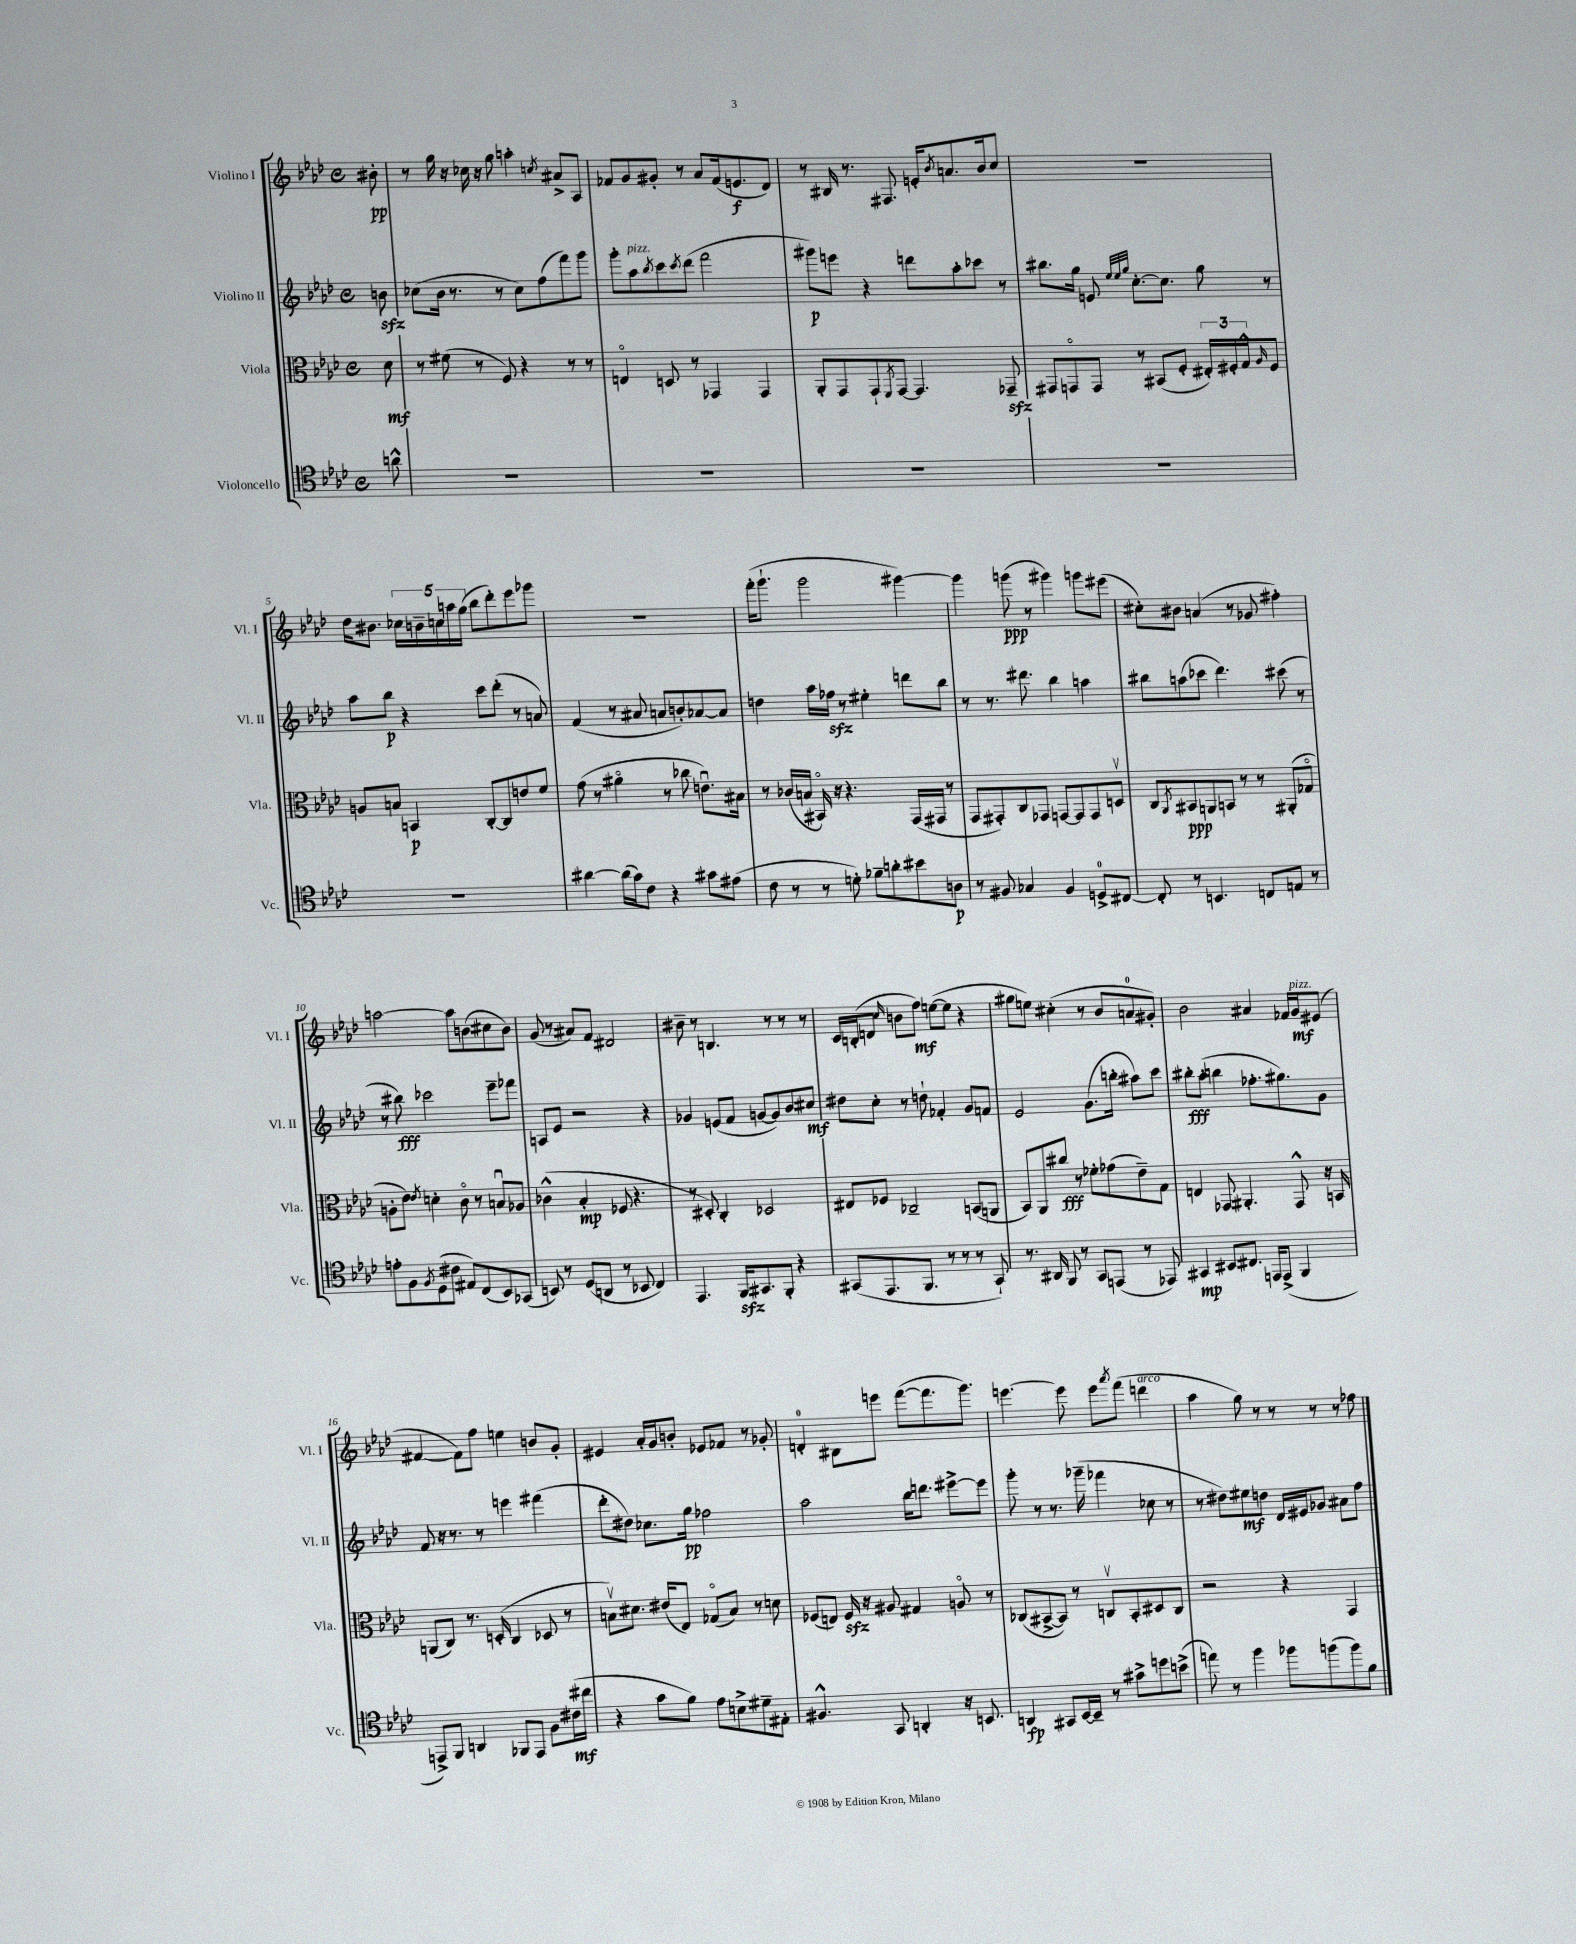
<<
\new StaffGroup <<
\new Staff = "s0" \with { instrumentName = "Violino I" shortInstrumentName = "Vl. I" } {
    \clef treble \key aes \major \defaultTimeSignature \time 4/4 \partial 8
    bis'8-.\pp |
    r8 g''16 r16 ces''16 r16 g''8 a''4-. \acciaccatura { c''8 } ais'8-> aes8 |
    fes'8 g'8 gis'8-. r8 aes'8 fes'16( e'8.\f des'8) |
    r8 bis16 r8. fis8. e'16-. \acciaccatura { bes'8 } a'8. bes'16 c''8 |
    R1 |
    des''16 bis'8. \tuplet 5/4 { ces''16 b'16-- c''16 a''16 g''16( } bes''8 des'''8-.) ees'''8 ges'''8 |
    R1 |
    f'''16-.( g'''8.-! g'''2 gis'''4~) |
    gis'''4 g'''8\ppp( r8 gis'''4) g'''8 eis'''8( |
    cis''8-.) bis'8 a'4( r8 ges'8 fis''4-.) |
    a''2~ a''8 b'8( cis''8 b'8) |
    g'8( r8 ais'8) f'8 dis'2 |
    bis'8-- r8 b4. r8 r8 r8 |
    c'16 b16-.( d'8 \grace { c''16 } b'8 f''8\mf) e''8~( e''8 r4 |
    gis''8 e''8) cis''4-.( r8 bes'8 a'8-0 gis'8-.) |
    bes'2 ais'4 fes'16 g'16\mf^\markup { \italic "pizz." } eis'8( |
    fis'4~ fis'8) f''8 e''4 b'8 g'8-. |
    eis'4 aes'16-. g'16 b'8-. ees'8 fes'8 r8 ges'8-. |
    d'4-0-. bis8 e'''8 f'''8~( f'''8. g'''8.) |
    e'''4.~ e'''8 e'''8 \acciaccatura { aes'''8 } f'''8( d'''4^\markup { \italic "arco" } |
    aes''4 g''8) r8 r8 r8 r8 fes''8 \bar "|." |
}
\new Staff = "s1" \with { instrumentName = "Violino II" shortInstrumentName = "Vl. II" } {
    \clef treble \key aes \major \defaultTimeSignature \time 4/4 \partial 8
    b'8\sfz |
    ces''8( bes'16 r8. r8 ces''8) f''8( f'''8) g'''8 |
    g'''8-. aes''8^\markup { \italic "pizz." } \acciaccatura { bes''8 } c'''8 \acciaccatura { c'''8 } des'''8( f'''2 |
    gis'''8\p) e'''8 r4 d'''8 aes''8-. ces'''8 r8 |
    bis''8. g''16 e'8 \grace { ees''32 ees''32 g''32 } c''8.~-. c''8. g''8 r8 |
    aes''8 bes''8\p r4 c'''8 des'''8-.( r8 a'8) |
    f'4( r8 ais'8 a'8 b'8-.) aes'8~ aes'8 |
    d''4 aes''16 fes''16\sfz r8 eis''4-. d'''8 bes''8 |
    r8 r8. dis'''8. bes''4 a''4 |
    bis''8 a''8( ces'''8 des'''4.) cis'''8( r8 |
    r8 bis''8\fff) ces'''2 ees'''8-- fes'''8 |
    a8 ees'8 r2 r4 |
    ges'4 e'8( f'8 g'8~ g'8) bes'8 cis''8\mf |
    dis''8 c''8-. r8 d''8-! fes'4-. g'8 f'8 |
    ees'2 g'8.( b''16-. ais''8) c'''8 |
    bis''8-.\fff aes''8-.( b''4 fes''8.-. gis''8.) g'8 |
    f'8 r16 r8. r8 e'''4 fis'''4( |
    des'''8-. dis''8) ces''8. g''16\pp fes''2 |
    aes''2 bes''16 d'''8. eis'''8~-> eis'''8 |
    g'''8-. r8 r8. ges'''16--( fes'''4 ces''8 r8 |
    r8 dis''8) eis''8\mf d''8 des'16 eis'16 ges'8 ais'8 f''8 \bar "|." |
}
\new Staff = "s2" \with { instrumentName = "Viola" shortInstrumentName = "Vla." } {
    \clef alto \key aes \major \defaultTimeSignature \time 4/4 \partial 8
    des'8\mf |
    r8 fis'8( r8 f8) r4 r8 r8 |
    e4\flageolet d8 r8 ges,4 ges,4 |
    aes,8-. g,8 g,8-! \acciaccatura { f,8 } g,8~ g,4. ges,8--\sfz |
    gis,8 g,8\flageolet g,8 r8 bis,8( f8-. \tuplet 3/2 { eis16-.) fis16-. g16-^ } \grace { aes16 } fis8 |
    a8 b8 b,4\p c8~-. c8 e'8 f'8 |
    g'8( r8 ais'4\flageolet r8 ces''8 e'8.\downbow) bis16 |
    r8 ces'16( b16 bis,16\flageolet) r16 r4. g,16( gis,16 r8 |
    g,8 gis,8-.) c8 ges,8 g,8~ g,8 g,8 d8\upbow |
    c8 \acciaccatura { aes,8 } bis,8\ppp a,8 b,8 r8 r8 ais,8-.( ges8\flageolet |
    a8-. ees'8) \acciaccatura { ees'8 } d'4-. c'8\flageolet r8 b8\downbow aes8 |
    ces'4-^( bes4-.\mp fes8 r4. |
    r8 dis8-.) c4-. des2 |
    eis8 fes8 ces2-- b,8( a,8 |
    bes,8) aes,8 cis''8\fff r8 fes'8-. ges'8( ees'8--) g8 |
    e4 ges,8 ais,4.-. ges,8-^ r16 b,16 |
    a,8( c8) r8. d16-.( c4 des8 r8 |
    b8\upbow) dis'8. eis'16( ees8) ges8\flageolet( b8) r8 d'8 |
    fes8( e8) fes16\sfz r16 ais8 gis4 a8\flageolet r8 |
    ces8( bis,8~-> bis,8) r8 c8\upbow bis,8-. dis8 c8 |
    r2 r4 g,4 \bar "|." |
}
\new Staff = "s3" \with { instrumentName = "Violoncello" shortInstrumentName = "Vc." } {
    \clef tenor \key aes \major \defaultTimeSignature \time 4/4 \partial 8
    a'8-^ |
    R1 |
    R1 |
    R1 |
    R1 |
    R1 |
    ais'4~ ais'16( g'16) c'8 r4 gis'8 eis'8( |
    c'8 r8 r8 d'8-.) fes'8-- a'8-. bis'8 a8\p |
    r8 fis8 ges4 fis4 d8-0-> cis8~ |
    cis8-. r8 b,4. c8 e8 r8 |
    e'8-. f8 \acciaccatura { f8 } des8( cis'8 eis8) c8( bes,8) ges,8( |
    b,8) r8 des8( a,8 r8 bes,8 c4) |
    ees,4. f,16\sfz gis,8. f,8-. r4 |
    gis,8( ees,8. f,8. r8 r8 r8 gis,8-!) |
    r8. ais,16 f,8 r8 g,8 e,8( r8 ees,8) |
    gis,4\mp bis,8 cis8. e,16 e,8->( f,4 |
    e,8->) f,8 a,4 fes,8 e,8 f8 cis'16\mf( cis''16 |
    r4 g'8 f'8) ees'8 b8-> dis'8-- eis8-. |
    fis4.-^ g,8 a,4-. r16 b,8. |
    a,4\fp gis,8 bes,16~ bes,16-- r8 gis'8-> d''8 b'8->( |
    e''8) r8 f''4 fes''8 f''8( f''8) f'8 \bar "|." |
}
>>
>>
